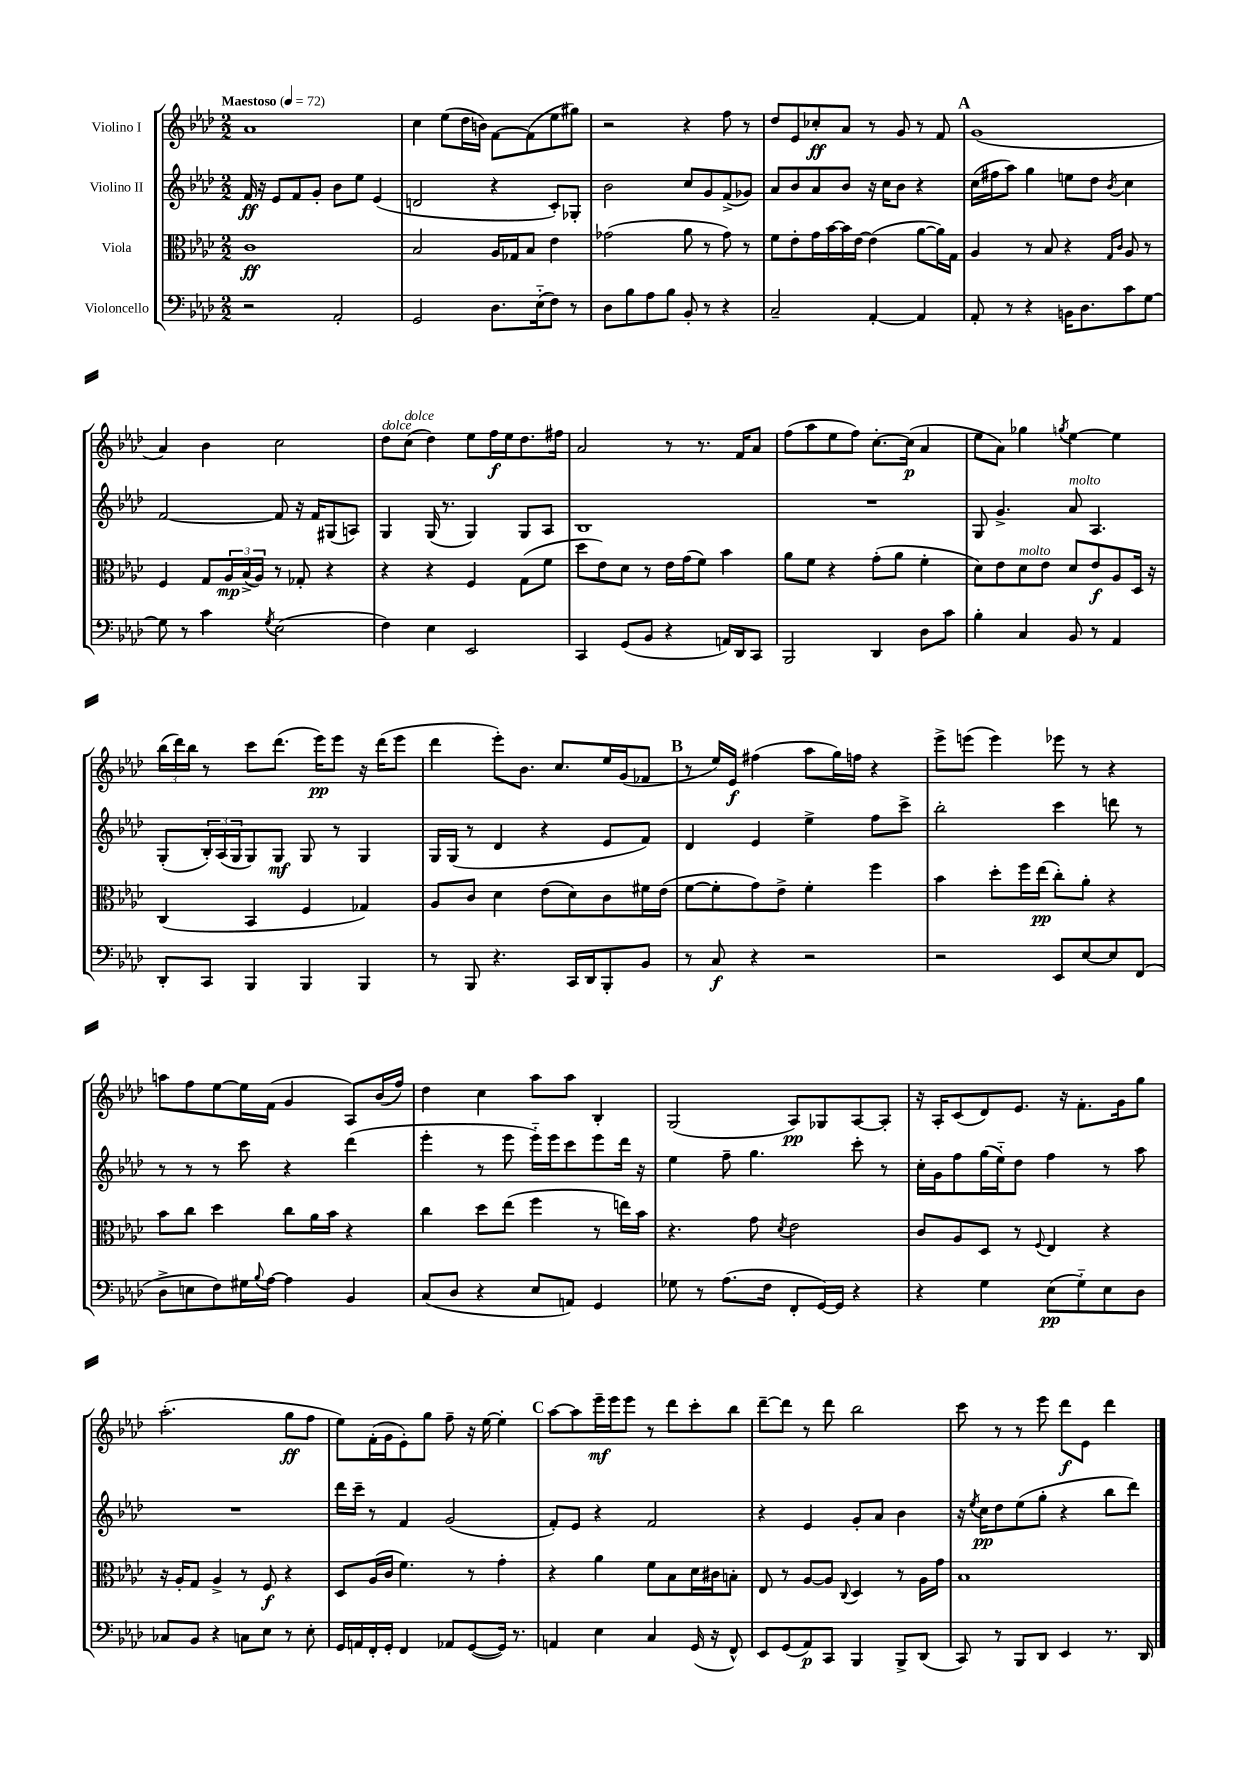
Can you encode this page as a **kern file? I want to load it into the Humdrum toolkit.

**kern	**kern	**kern	**kern
*staff4	*staff3	*staff2	*staff1
*clefF4	*clefC3	*clefG2	*clefG2
*k[b-e-a-d-]	*k[b-e-a-d-]	*k[b-e-a-d-]	*k[b-e-a-d-]
*M2/2	*M2/2	*M2/2	*M2/2
*MM72	*MM72	*MM72	*MM72
2r	1c	16f	1a-
.	.	16r	.
.	.	8e-	.
.	.	8f	.
.	.	8g'	.
2AA-'	.	8b-	.
.	.	8ee-	.
.	.	(4e-	.
=	=	=	=
2GG	2B-	2d	4cc
.	.	.	(8ee-
.	.	.	16dd-
.	.	.	16b)
8.D-	16A-	4r	[8f
.	16G-	.	.
.	8B-	.	(8f]
(16E-'~	.	.	.
8F)	4e-	8c')	8ee-
8r	.	8G-'	8gg#)
=	=	=	=
8D-	(2g-	2b-	2r
8B-	.	.	.
8A-	.	.	.
8B-	.	.	.
8BB-'	8a-	8cc	4r
8r	8r	8g	.
4r	8g-)	(8f^	8ff
.	8r	8g-)	8r
=	=	=	=
2C~	8f	8a-	8dd-
.	8e-'	8b-	8e-
.	16g	8a-	8cc-'
.	[16b-	.	.
.	16b-]	8b-	8a-
.	[16e-	.	.
[4AA-'	(4e-]	16r	8r
.	.	16cc	.
.	.	8b-	8g
4AA-]	[8a-	4r	8r
.	16a-])	.	8f
.	16G	.	.
=	=	=	=
8AA-'	4A-	(16cc	(1g
.	.	16ff#	.
8r	.	8aa-)	.
4r	8r	4gg	.
.	8B-	.	.
16BB	4r	8ee	.
8.D-	.	.	.
.	.	8dd-	.
.	16qqG	.	.
.	16qqc	8qb-	.
8c	8A-	4cc	.
[8G	8r	.	.
=	=	=	=
8G]	4F	[2f	4a-)
8r	.	.	.
4c	8G	.	4b-
.	24A-	.	.
.	(24B-^	.	.
.	24A-)	.	.
8qG	.	.	.
(2E-	8r	8f]	2cc
.	8G-'	16r	.
.	.	16f	.
.	4r	(8G#	.
.	.	8A)	.
=	=	=	=
4F)	4r	4G	8dd-
.	.	.	(8cc
4E-	4r	(16G	4dd-)
.	.	8.r	.
2EE-	4F	4G)	8ee-
.	.	.	16ff
.	.	.	16ee-
.	(8G	8G	8.dd-
.	8f	8A-	.
.	.	.	16ff#
=	=	=	=
4CC	8dd-	1B-	2a-
.	8e-)	.	.
(8GG	8d-	.	.
8BB-	8r	.	.
4r	16e-	.	8r
.	(16g	.	.
.	8f)	.	8.r
16AA)	4b-	.	.
16DD-	.	.	16f
8CC	.	.	8a-
=	=	=	=
2BBB-	8a-	1r	(8ff
.	8f	.	8aa-
.	4r	.	8ee-
.	.	.	8ff)
4DD-	(8g'	.	[8.cc'
.	8a-	.	.
.	.	.	(16cc]
8D-	4f'	.	4a-
8c	.	.	.
=	=	=	=
4B-'	8d-)	8G	8ee-
.	8e-	4.g^	8a-)
4C	8d-	.	4gg-
.	8e-	.	.
.	.	.	8qgg
8BB-	8d-	8a-	[4ee-
8r	8e-	4.A-	.
4AA-	8A-	.	4ee-]
.	16D-	.	.
.	16r	.	.
=	=	=	=
8DD-'	(4C	(8G'	(24bb-
.	.	.	24ddd-)
.	.	.	24bb-
8CC	.	24B-')	8r
.	.	(24A-	.
.	.	24G	.
4BBB-	4BB-	8G)	8ccc
.	.	8G	(8.ddd-
4BBB-	4F	8G	.
.	.	.	16eee-)
.	.	8r	8eee-
4BBB-	4G-)	4G	16r
.	.	.	(16ddd-
.	.	.	8eee-
=	=	=	=
8r	8A-	16G	4ddd-
.	.	(16G	.
8BBB-	8c	8r	.
4.r	4d-	4d-	8eee-')
.	.	.	8.b-
.	(8e-	4r	.
.	.	.	8.cc
16CC	8d-)	.	.
16DD-	.	.	.
8BBB-'	8c	8e-	16ee-
.	.	.	(16g
8BB-	16f#	8f)	8f-
.	(16e-	.	.
=	=	=	=
8r	[8f	4d-	8r
8C	8f']	.	16ee-)
.	.	.	16e-
4r	8g)	4e-	(4ff#
.	8e-^	.	.
2r	4f'	4ee-^	8aa-
.	.	.	16gg)
.	.	.	16ff
.	4ff	8ff	4r
.	.	8ccc^	.
=	=	=	=
2r	4b-	2bb-'	8eee-^
.	.	.	(8eee
.	8dd-'	.	4eee)
.	16ff	.	.
.	(16ee-	.	.
8EE-	8cc')	4ccc	8eee-
[8E-	8a-'	.	8r
8E-]	4r	8ddd	4r
(8FF	.	8r	.
=	=	=	=
8D-^	8b-	8r	8aa
8E	8cc	8r	8ff
8F)	4dd-	8r	[8ee-
16G#	.	8ccc	16ee-]
8qqB-	.	.	.
[16A-	.	.	(16f
4A-]	8cc	4r	4g
.	16a-	.	.
.	16b-	.	.
4BB-	4r	(4ddd-	8A-)
.	.	.	(16b-
.	.	.	16ff)
=	=	=	=
(8C	4cc	4eee-'	4dd-
8D-	.	.	.
4r	8dd-	8r	4cc
.	(8ee-	8eee-	.
8E-	4ff	16eee-'~)	8aa-
.	.	16eee-	.
8AA)	.	8ccc	8aa-
4GG	8r	8eee-	4B-'
.	16ee)	16ddd-	.
.	16b-	16r	.
=	=	=	=
8G-	4.r	4ee-	(2G
8r	.	.	.
(8.A-	.	8ff~	.
.	8g	4.gg	.
16F	.	.	.
.	8qd-	.	.
8FF'	2e-	.	8A-)
[16GG)	.	.	8G-
16GG]	.	.	.
4r	.	8ccc'	[8A-
.	.	8r	8A-']
=	=	=	=
4r	8c	16cc'	16r
.	.	16g	16A-'
.	8A-	8ff	(8c
4G	8D-	(16gg	8d-)
.	.	16ee-'~)	.
.	8r	8dd-	8.e-
.	8qqF	.	.
(8E-	4E-	4ff	.
.	.	.	16r
8G'~)	.	.	8.f'
8E-	4r	8r	.
.	.	.	16g
8D-	.	8aa-	8gg
=	=	=	=
8C-	16r	1r	(2.aa-'
.	16A-'	.	.
8BB-	8G	.	.
4r	4A-^	.	.
8C	8r	.	.
8E-	8F	.	.
8r	4r	.	8gg
8E-'	.	.	8ff
=	=	=	=
16GG	8D-	16ddd-	8ee-)
16AA	.	16ccc~	.
16FF'	(16A-	8r	(16f'
16GG'	16c	.	16g
4FF	4.f)	4f	8e-')
.	.	.	8gg
8AA-	.	(2g	8ff~
([8GG	8r	.	16r
.	.	.	[16ee-
16GG])	4g'	.	4ee-']
8.r	.	.	.
=	=	=	=
4AA	4r	8f')	[8aa-
.	.	8e-	8aa-]
4E-	4a-	4r	16eee-~
.	.	.	16eee-
.	.	.	8eee-
4C	8f	2f	8r
.	8B-	.	8ddd-
(16GG	16d-	.	8ccc'
16r	16c#	.	.
8FF^^)	8B'	.	8bb-
=	=	=	=
8EE-	8E-	4r	[8ddd-~
(8GG	8r	.	8ddd-]
8AA-)	[8A-	4e-	8r
8CC	8A-]	.	8ddd-
.	8qqC	.	.
4BBB-	4D-	8g'	2bb-
.	.	8a-	.
8BBB-^	8r	4b-	.
(8DD-	16A-	.	.
.	16g	.	.
=	=	=	=
8CC)	1B-	16r	8ccc
.	.	8qee-	.
.	.	16cc	.
8r	.	8dd-	8r
8BBB-	.	(8ee-	8r
8DD-	.	8gg'	8eee-
4EE-	.	4r	8ddd-
.	.	.	8e-
8.r	.	8bb-	4ddd-
.	.	8ddd-)	.
16DD-	.	.	.
==	==	==	==
*-	*-	*-	*-
